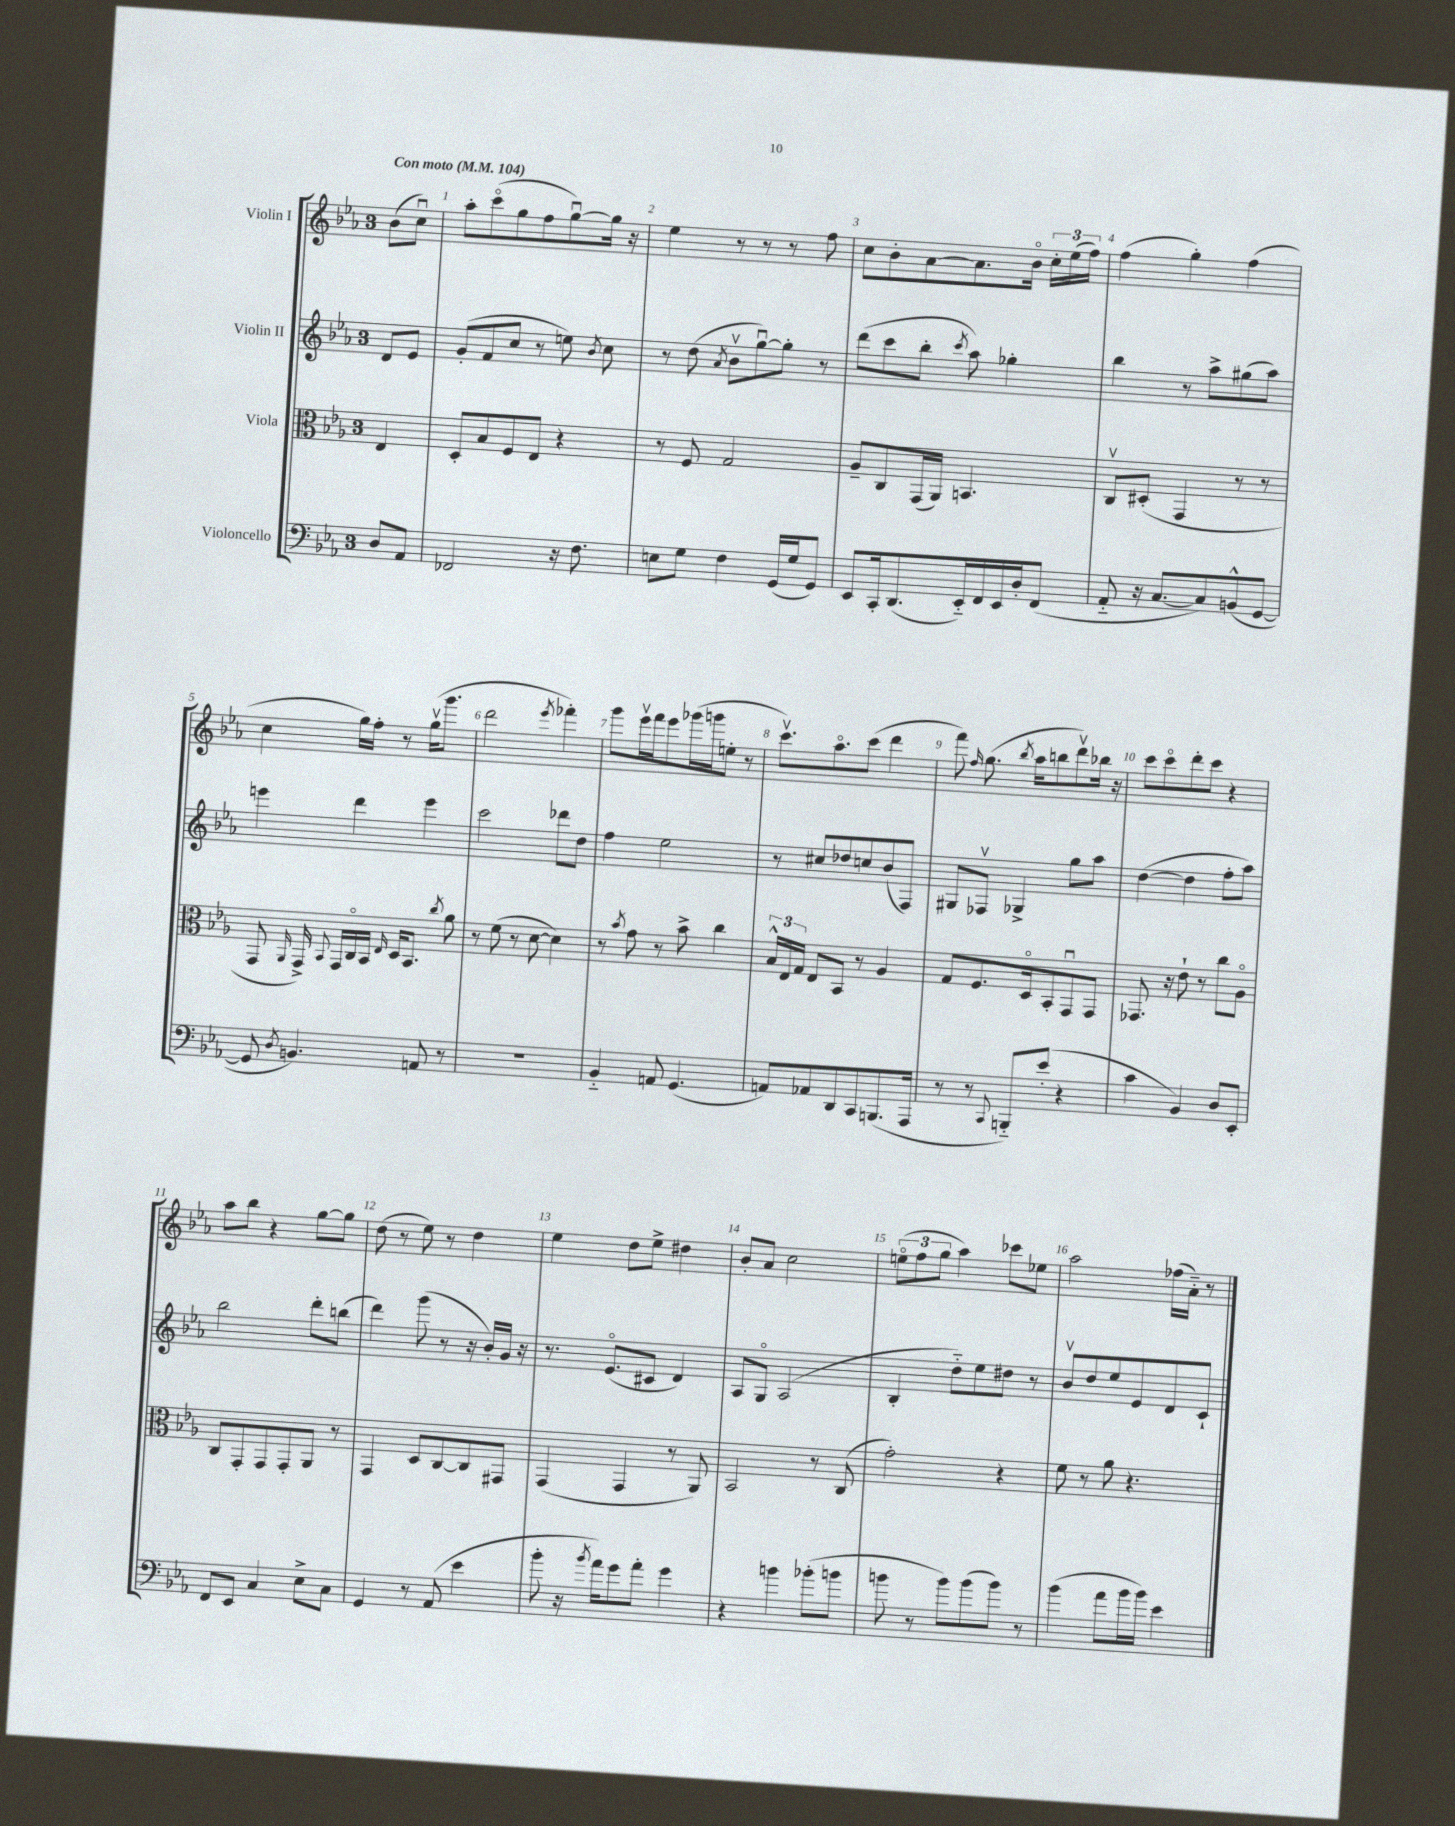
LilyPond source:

<<
\new StaffGroup <<
\new Staff = "s0" \with { instrumentName = "Violin I" } {
    \clef treble \key ees \major \once \override Staff.TimeSignature.style = #'single-digit \time 3/4 \partial 4 \tempo "Con moto" 4 = 104
    \autoBeamOff bes'8[( c''8]\downbow) |
    aes''8[-. c'''8\flageolet( g''8 f''8 g''8~\downbow) g''16] r16 |
    ees''4 r8 r8 r8 f''8 |
    c''8[ bes'8-. aes'8~ aes'8. bes'16]\flageolet \tuplet 3/2 { c''16[-. ees''16( f''16]) } |
    f''4( g''4-.) f''4( |
    c''4 g''16[) f''16]-. r8 g''16[\upbow( g'''8.] |
    d'''2 \acciaccatura { ees'''8 } fes'''4-.) |
    g'''8[ ees'''16\upbow f'''16 ees'''8 ges'''16( g'''16 e''8]-. r8 |
    c'''8.[\upbow) aes''8.\flageolet c'''8]( d'''4 |
    f'''8) \grace { f''16 } g''8.( \acciaccatura { bes''8 } aes''16[ b''8 d'''8\upbow) bes''16] r16 |
    c'''8[ c'''8\flageolet d'''8-. c'''8] r4 |
    aes''8[ bes''8] r4 g''8[~ g''8] |
    d''8( r8 ees''8) r8 d''4 |
    ees''4 d''8[ ees''8]-> dis''4 |
    bes'8[-. aes'8] c''2 |
    \tuplet 3/2 { e''8[\flageolet( f''8 g''8] } aes''4) ces'''8[ ees''8] |
    aes''2 fes''16[( aes'16]-_) r8 \bar "|." |
}
\new Staff = "s1" \with { instrumentName = "Violin II" } {
    \clef treble \key ees \major \once \override Staff.TimeSignature.style = #'single-digit \time 3/4 \partial 4
    \autoBeamOff d'8[ ees'8] |
    g'8[-.( f'8 c''8] r8 e''8) \acciaccatura { bes'8 } c''8 |
    r8 d''8( \acciaccatura { aes'8 } bes'8[\upbow g''8~\downbow) g''8]-. r8 |
    d'''8[( c'''8 bes''8]-. \acciaccatura { c'''8 } aes''8) ges''4-. |
    bes''4 r8 aes''8[-> gis''8( aes''8]) |
    e'''4 d'''4 e'''4 |
    c'''2 des'''8[ d''8] |
    f''4 ees''2 |
    r8 cis''8[ des''8 c''8 bes'8( f8]) |
    gis8[ fes8]\upbow ges4-> g''8[ aes''8] |
    d''4~( d''4 f''8[-. aes''8]) |
    bes''2 d'''8[-. b''8]( |
    d'''4) g'''8( r8 r16 bes'16[-.) g'16] r16 |
    r8. ees'8.[\flageolet( cis'8] d'4) |
    aes8[ g8]\flageolet aes2( |
    bes4-. d''8[-_) ees''8 dis''8] r8 |
    bes'8[\upbow d''8 ees''8 ees'8 d'8 c'8]-! \bar "|." |
}
\new Staff = "s2" \with { instrumentName = "Viola" } {
    \clef alto \key ees \major \once \override Staff.TimeSignature.style = #'single-digit \time 3/4 \partial 4
    \autoBeamOff ees4 |
    d8[-. bes8 f8 ees8] r4 |
    r8 f8 g2 |
    aes8[-- c8 g,16( aes,16]) b,4. |
    c8[\upbow dis8]-.( g,4 r8 r8 |
    g,8 \grace { aes,16 } g,16->) \appoggiatura { bes,8 } g,16[ c16\flageolet bes,16] \grace { ees16 } d16[ bes,8.] \acciaccatura { c''8 } aes'8 |
    r8 f'8( r8 d'8~ d'4) |
    r8 \acciaccatura { bes'8 } g'8 r8 bes'8-> c''4 |
    \tuplet 3/2 { bes16[-^ ees16 g16] } ees8[ bes,8] r8 aes4 |
    g8[ f8. d16\flageolet bes,8-. g,8\downbow g,8] |
    ges,8. r16 ees'8-! r8 c''8[ aes8]\flageolet |
    c8[ g,8-. g,8 g,8-. aes,8] r8 |
    g,4 d8[ c8~ c8 gis,8] |
    g,4( g,4 r8 aes,8) |
    bes,2 r8 c8( |
    g'2-.) r4 |
    f'8 r8 aes'8 r4. \bar "|." |
}
\new Staff = "s3" \with { instrumentName = "Violoncello" } {
    \clef bass \key ees \major \once \override Staff.TimeSignature.style = #'single-digit \time 3/4 \partial 4
    \autoBeamOff d8[ aes,8] |
    fes,2 r16 f8. |
    e8[ g8] f4 g,16[( g16 g,8]) |
    ees,8[ c,16-. d,8.( ees,16-_) f,16 ees,16 d16-. f,8]( |
    aes,8-_ r16 c8.[~ c8) b,8-^( g,8]~ |
    g,8 \acciaccatura { d8 } b,4.) a,8 r8 |
    R2. |
    bes,4-_ a,8 g,4.( |
    a,8[) aes,8 d,8 c,8 b,,8.( aes,,16] |
    r8 r8 \appoggiatura { c,8 } b,,8[-_) ees'8]-.( r4 |
    c'4 bes,4) d8[ ees,8]-. |
    f,8[ ees,8] c4 ees8[-> c8] |
    g,4 r8 aes,8( ees'4 |
    bes'8-. r16 \acciaccatura { bes'8 } aes'16[) g'8 aes'8]-. g'4 |
    r4 b'4 bes'8[-.( b'8] |
    b'8 r8 b'8[) b'8( b'8]) r8 |
    bes'4( aes'8[ bes'16 bes'16]) ees'4 \bar "|." |
}
>>
>>
\layout { \context { \Score \override BarNumber.break-visibility = ##(#f #t #t) barNumberVisibility = #all-bar-numbers-visible } }
